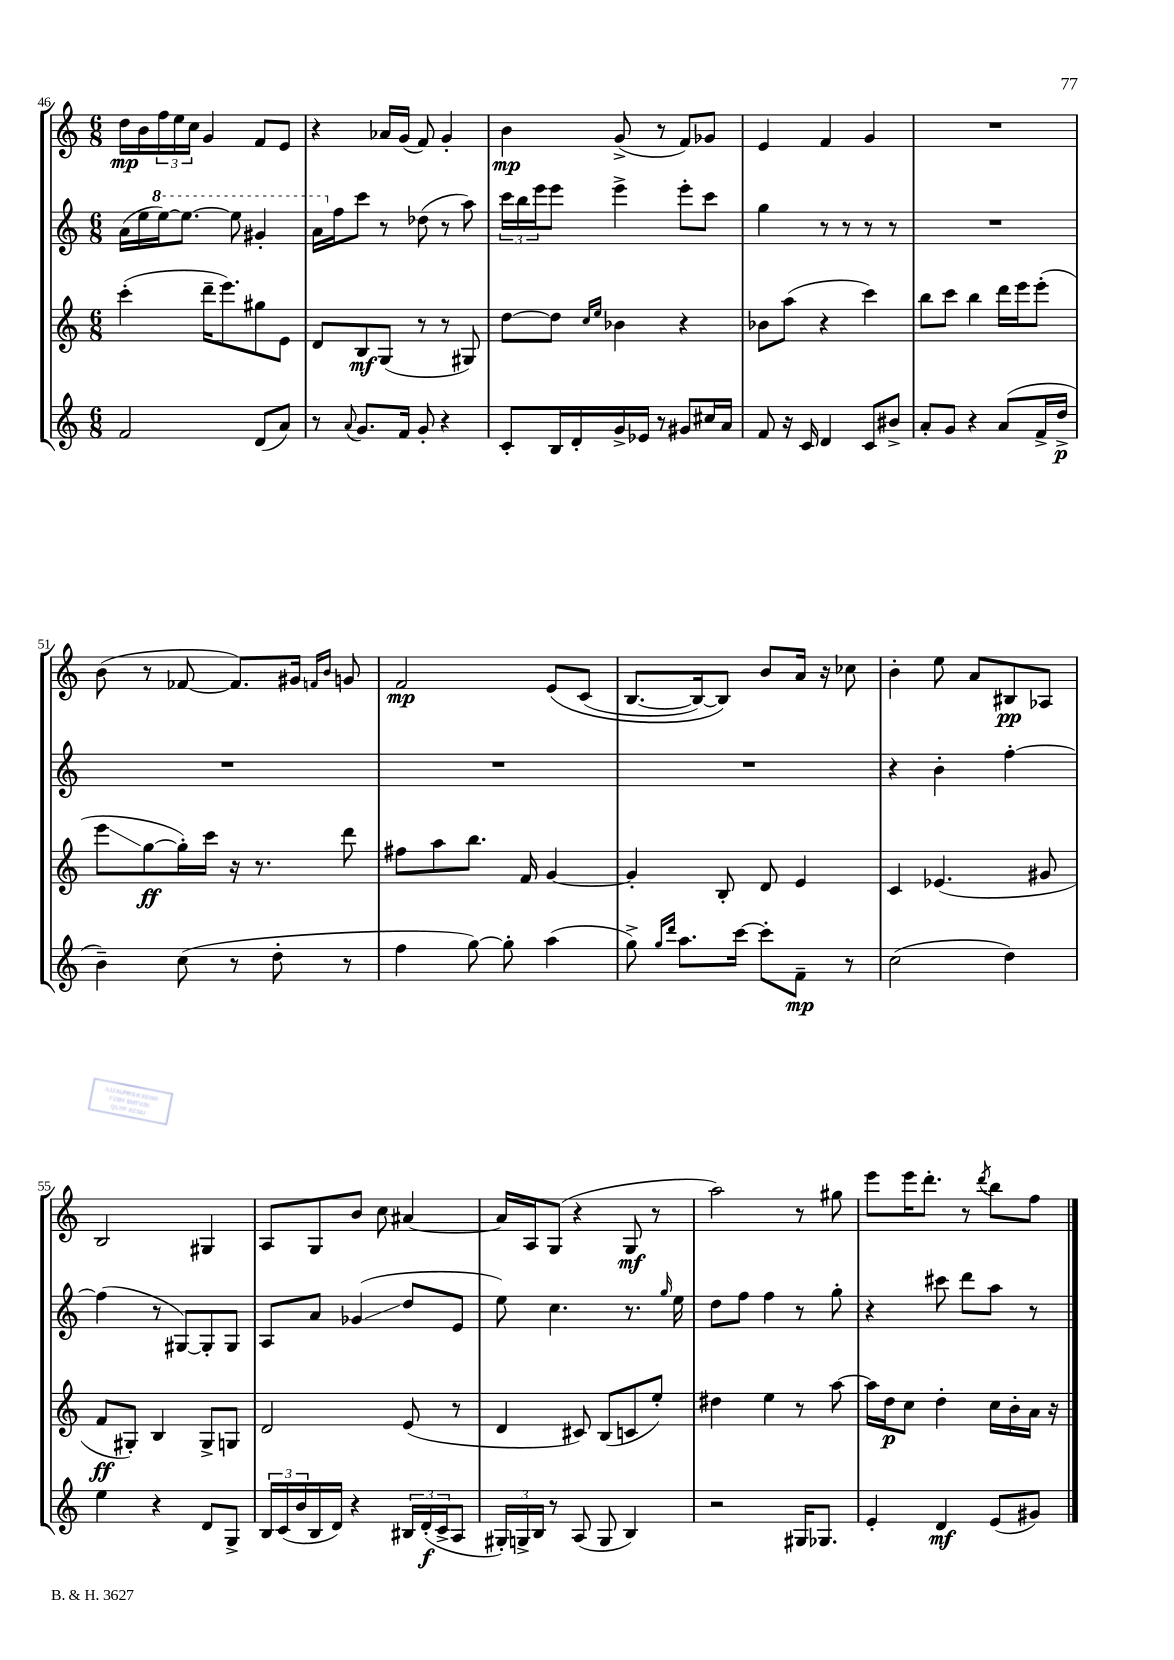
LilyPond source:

<<
\new StaffGroup <<
\new Staff = "s0" {
    \clef treble \key c \major \numericTimeSignature \time 6/8
    d''16\mp b'16 \tuplet 3/2 { f''16 e''16 c''16 } g'4 f'8 e'8 |
    r4 aes'16 g'16( f'8) g'4-. |
    b'4\mp g'8->( r8 f'8) ges'8 |
    e'4 f'4 g'4 |
    R2. |
    b'8( r8 fes'8~ fes'8.) gis'16 \grace { f'16 b'16 } g'8 |
    f'2\mp e'8\( c'8( |
    b8.~ b16~) b8\) b'8 a'16 r16 ces''8 |
    b'4-. e''8 a'8 bis8\pp aes8 |
    b2 gis4 |
    a8 g8 b'8 c''8 ais'4~ |
    ais'16 a16 g8( r4 g8\mf r8 |
    a''2) r8 gis''8 |
    e'''8 e'''16 d'''8.-. r8 \acciaccatura { d'''8 } b''8 f''8 \bar "|." |
}
\new Staff = "s1" {
    \clef treble \key c \major \numericTimeSignature \time 6/8
    a'16( e''16 \ottava #1 e'''16~) e'''8.~ e'''8 gis''4-. |
    a''16 \ottava #0 f''16 c'''8 r8 des''8( r8 a''8) |
    \tuplet 3/2 { c'''16 b''16 e'''16 } e'''8 e'''4-> e'''8-. c'''8 |
    g''4 r8 r8 r8 r8 |
    R2. |
    R2. |
    R2. |
    R2. |
    r4 b'4-. f''4~-. |
    f''4( r8 gis8~) gis8-. gis8 |
    a8 a'8 ges'4\glissando( d''8 e'8 |
    e''8) c''4. r8. \grace { g''16 } e''16 |
    d''8 f''8 f''4 r8 g''8-. |
    r4 cis'''8 d'''8 a''8 r8 \bar "|." |
}
\new Staff = "s2" {
    \clef treble \key c \major \numericTimeSignature \time 6/8
    c'''4-.( d'''16-- e'''8.) gis''8 e'8 |
    d'8 b8\mf g8( r8 r8 gis8) |
    d''8~ d''8 \grace { c''16 e''16 } bes'4 r4 |
    bes'8 a''8( r4 c'''4) |
    b''8 c'''8 b''4 d'''16 e'''16 e'''8-.( |
    e'''8\glissando g''8~\ff g''16-.) c'''16 r16 r8. d'''8 |
    fis''8 a''8 b''8. f'16 g'4~ |
    g'4-. b8-. d'8 e'4 |
    c'4 ees'4.( gis'8 |
    f'8\ff gis8-.) b4 gis8-> g8 |
    d'2 e'8( r8 |
    d'4 cis'8) b8( c'8 e''8-.) |
    dis''4 e''4 r8 a''8~ |
    a''16 d''16\p c''8 d''4-. c''16 b'16-. a'16 r16 \bar "|." |
}
\new Staff = "s3" {
    \clef treble \key c \major \numericTimeSignature \time 6/8
    f'2 d'8( a'8) |
    r8 \appoggiatura { a'8 } g'8. f'16 g'8-. r4 |
    c'8-. b16 d'16-. g'16-> ees'16 r8 gis'8 cis''16 a'16 |
    f'8 r16 c'16 d'4 c'8 bis'8-> |
    a'8-. g'8 r4 a'8( f'16-> d''16->\p |
    b'4--) c''8( r8 d''8-. r8 |
    f''4 g''8~) g''8-. a''4( |
    g''8->) \grace { g''16 d'''16 } a''8. c'''16~ c'''8-. f'8--\mp r8 |
    c''2( d''4) |
    e''4 r4 d'8 g8-> |
    \tuplet 3/2 { b16 c'16( b'16 } b16 d'16) r4 \tuplet 3/2 { bis16 d'16-.\f( c'16-> } a8 |
    \tuplet 3/2 { gis16-.) g16-> b16 } r8 a8( g8 b4) |
    r2 gis16 ges8. |
    e'4-. d'4\mf e'8( gis'8) \bar "|." |
}
>>
>>
\layout { \context { \Score currentBarNumber = #46 } }
